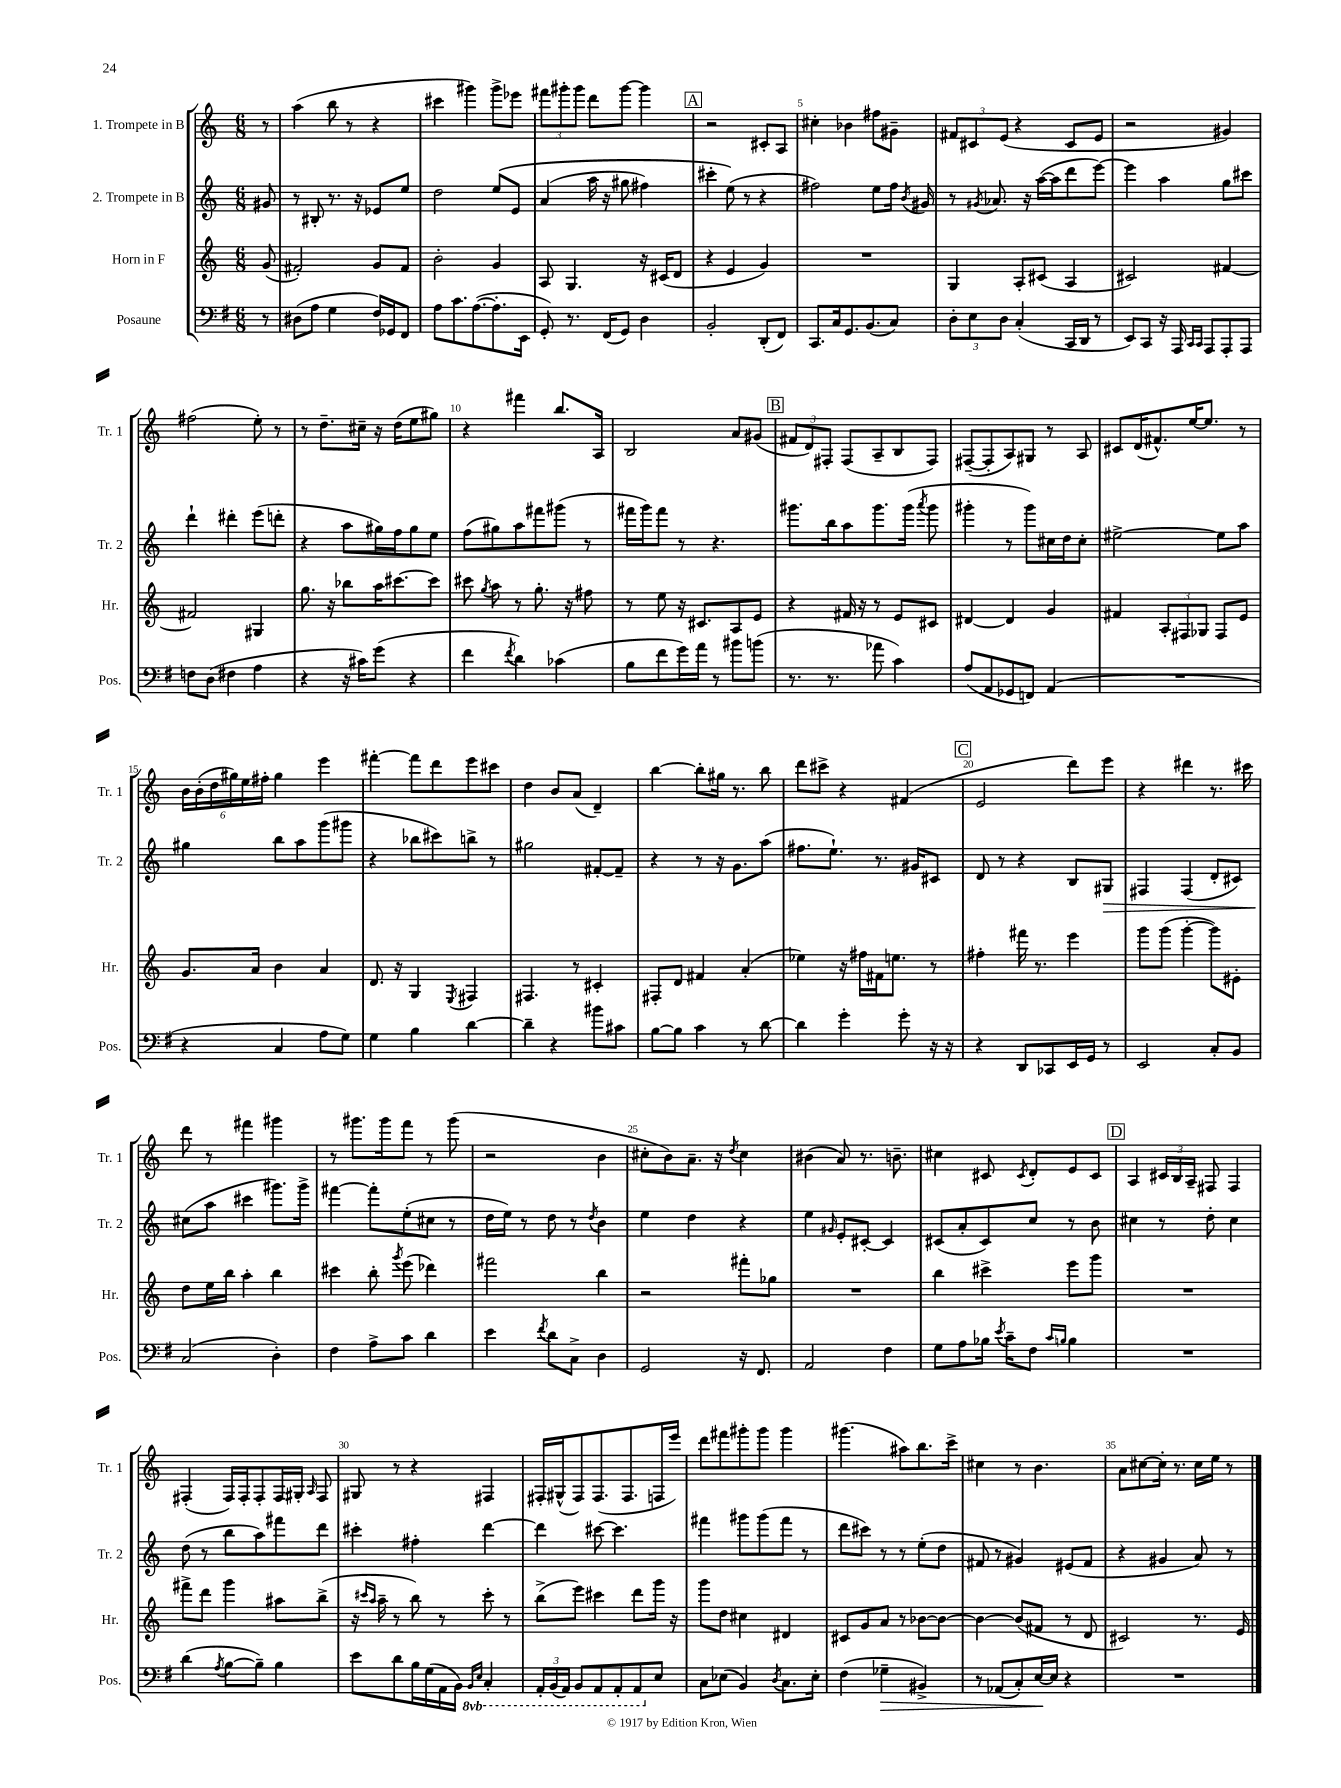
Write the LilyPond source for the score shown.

<<
\new StaffGroup <<
\new Staff = "s0" \with { instrumentName = "1. Trompete in B" shortInstrumentName = "Tr. 1" } {
    \clef treble \key c \major \numericTimeSignature \time 6/8 \partial 8
    \autoBeamOff r8 |
    a''4( b''8 r8 r4 |
    cis'''4 gis'''4) gis'''8[-> ees'''8] |
    \tuplet 3/2 { fis'''8[ gis'''8-. gis'''8] } d'''8[ gis'''8]~ gis'''4 |
    \mark \markup { \box "A" } r2 cis'8[-. a8] |
    cis''4-. bes'4 fis''8[ gis'8]-- |
    \tuplet 3/2 { fis'8[ cis'8 e'8]( } r4 cis'8[ e'8] |
    r2 gis'4) |
    fis''2( e''8-.) r8 |
    r8 d''8.[-- cis''16]-- r16 d''16[( e''8 gis''8]) |
    r4 fis'''4 b''8.[ a16] |
    b2 a'8[ gis'8]( |
    \mark \markup { \box "B" } \tuplet 3/2 { fis'8[ d'8) fis8]-. } fis8[( a8-- b8 fis8]) |
    fis8[~--( fis8-. a8) gis8] r8 a8 |
    cis'8[ d'16( fis'8.-^) e''16~ e''8.] r8 |
    \tuplet 6/4 { b'16[ b'16-.( d''16 gis''16) e''16 fis''16]-. } gis''4 e'''4 |
    fis'''4~-. fis'''8[ d'''8 e'''8 cis'''8] |
    d''4 b'8[ a'8]( d'4--) |
    b''4~ b''8[-. gis''16] r8. b''8 |
    d'''8[ cis'''8]-> r4 fis'4( |
    \mark \markup { \box "C" } e'2 d'''8[) e'''8] |
    r4 dis'''4 r8. cis'''16 |
    d'''8 r8 fis'''4 gis'''4 |
    r8 gis'''8.[ gis'''16 f'''8] r8 gis'''8( |
    r2 b'4 |
    cis''8[-. b'8) a'8.]-- r16 \acciaccatura { d''8 } cis''4 |
    bis'4( a'8) r8. b'8.-- |
    cis''4 cis'8 \acciaccatura { cis'8 } d'8[-. e'8 cis'8] |
    \mark \markup { \box "D" } a4 \tuplet 3/2 { cis'16[ b16 a16]-- } fis8 fis4 |
    fis4-.( fis16[) fis16-. fis8-. fis16 gis16]-. \grace { a16 } fis8 |
    gis8 r8 r4 fis4 |
    fis16[-. gis16-^( fis8) fis8.( fis8. f16 e'''16]) |
    d'''8[ fis'''8 gis'''8-. gis'''8] gis'''4 |
    gis'''4.( ais''8[) b''8. c'''16]-> |
    cis''4 r8 b'4. |
    a'8[ cis''8~ cis''16]-. r8. cis''16[ e''16] r8 \bar "|." |
}
\new Staff = "s1" \with { instrumentName = "2. Trompete in B" shortInstrumentName = "Tr. 2" } {
    \clef treble \key c \major \numericTimeSignature \time 6/8 \partial 8
    \autoBeamOff gis'8 |
    r8 bis8-. r8. r16 ees'8[ e''8] |
    d''2 e''8[\( e'8] |
    a'4( a''16 r16 gis''8 fis''4) |
    \mark \markup { \box "A" } cis'''4-. e''8(\) r8 r4 |
    fis''2) e''8[ fis''16] \acciaccatura { b'8 } gis'16 |
    r8 \acciaccatura { gis'8 } aes'8. r16 a''16[~( a''16 d'''8 e'''8]~) |
    e'''4 a''4 g''8[ cis'''8] |
    d'''4-! dis'''4-. e'''8[( d'''8]-. |
    r4 a''8[ gis''16) f''16 gis''8 e''8] |
    f''8[( gis''8) a''8 fis'''8 gis'''8]( r8 |
    fis'''16[ g'''16) fis'''8] r8 r4. |
    \mark \markup { \box "B" } gis'''8.[ b''16 a''8 gis'''8. gis'''16]( \acciaccatura { a'''8 } gis'''8 |
    gis'''4-. r8 gis'''8[) cis''16 d''16 cis''8]-. |
    eis''2~-> eis''8[ a''8] |
    gis''4 b''8[ a''8 g'''8( gis'''8] |
    r4 bes''8[ cis'''8) b''8]-> r8 |
    gis''2 fis'8[~-. fis'8]-- |
    r4 r8 r16 g'8.[ a''8]( |
    fis''8.[ e''8.]-!) r8. gis'16[ cis'8] |
    \mark \markup { \box "C" } d'8 r8 r4 b8[ gis8]\> |
    fis4 fis4( d'8[-. cis'8]) |
    cis''8[\!( a''8] cis'''4 gis'''8.[) gis'''16]-> |
    fis'''4~ fis'''8[-. e''8-.( cis''8] r8 |
    d''16[ e''16]) r8 d''8 r8 \acciaccatura { d''8 } b'4 |
    e''4 d''4 r4 |
    e''4 \grace { gis'16 } e'8[-. cis'8]~-. cis'4 |
    cis'8[( a'8-. cis'8) c''8] r8 b'8 |
    \mark \markup { \box "D" } cis''4 r8 d''8-. cis''4 |
    d''8( r8 b''8[ a''8) fis'''8 d'''8] |
    cis'''4-. fis''4-. d'''4~ |
    d'''4 cis'''8~ cis'''4. |
    fis'''4 gis'''8[ gis'''8( fis'''8] r8 |
    d'''8[ cis'''8]) r8 r8 e''8[-.( d''8] |
    fis'8 r8 gis'4) eis'8[( fis'8] |
    r4 gis'4 a'8) r8 \bar "|." |
}
\new Staff = "s2" \with { instrumentName = "Horn in F" shortInstrumentName = "Hr." } {
    \clef treble \key c \major \numericTimeSignature \time 6/8 \partial 8
    \autoBeamOff g'8( |
    fis'2-.) g'8[ fis'8] |
    b'2-. g'4 |
    a8 g4. r16 cis'16[( d'8] |
    \mark \markup { \box "A" } r4 e'4 g'4) |
    R2. |
    g4 a8[-. cis'8]( a4 |
    cis'2) fis'4~ |
    fis'2 gis4 |
    g''8. r16 bes''8[ a''16 cis'''8.~ cis'''8] |
    cis'''8 \acciaccatura { g''8 } a''8 r8 g''8.-. r16 fis''8 |
    r8 e''8 r16 cis'8.[ a8 e'8] |
    \mark \markup { \box "B" } r4 fis'16 r16 r8 e'8[ cis'8] |
    dis'4~ dis'4 g'4 |
    fis'4 \tuplet 3/2 { a8[-. fis8 ges8] } fis8[ e'8] |
    g'8.[ a'16] b'4 a'4 |
    d'8. r16 g4 \acciaccatura { e8 } fis4 |
    fis4. r8 cis'4-. |
    fis8[-. d'8] fis'4 a'4-.( |
    ees''4) r16 fis''16[ fis'16 e''8.] r8 |
    \mark \markup { \box "C" } fis''4-. fis'''16 r8. e'''4 |
    g'''8[ g'''8]( g'''4~-. g'''8[) eis'8]-. |
    d''8[ e''16 b''16] a''4-. b''4 |
    cis'''4 b''8-. \acciaccatura { g'''8 } e'''8( des'''4) |
    fis'''2 b''4 |
    r2 fis'''8[-. ges''8] |
    R2. |
    b''4 cis'''4-> e'''8[ g'''8] |
    \mark \markup { \box "D" } R2. |
    fis'''8[-> d'''8] g'''4 ais''8[ b''8]->( |
    r16 \grace { cis'''16[ a''16] } a''16-- r8 b''8) r8 cis'''8-. r8 |
    b''8[->( e'''8]) cis'''4 d'''8[ g'''16] r16 |
    g'''8[ d''8] cis''4 dis'4 |
    cis'8[ g'8 a'8] r8 bes'8[~ bes'8]~ |
    bes'4~ bes'8[( fis'8] r8 d'8 |
    cis'2) r8. e'16 \bar "|." |
}
\new Staff = "s3" \with { instrumentName = "Posaune" shortInstrumentName = "Pos." } {
    \clef bass \key g \major \numericTimeSignature \time 6/8 \set Staff.ottavationMarkups = #ottavation-simple-ordinals \partial 8
    \autoBeamOff r8 |
    dis8[( a8] g4 fis16[) ges,16 fis,8] |
    a8[ c'8. a8.~( a8.-. e,16] |
    g,8-.) r8. fis,16[( g,8]) d4 |
    \mark \markup { \box "A" } b,2-. d,8[-.( fis,8]) |
    c,8.[ c16 g,8. b,8.( c8]) |
    \tuplet 3/2 { d8[-. e8 d8] } c4-.( c,16[ d,16] r8 |
    e,8[) c,8] r16 a,,16 \grace { c,16[ c,16] } a,,8[ a,,8-. a,,8] |
    f8[ d8]( fis4 a4 |
    r4 r16 cis'16[) g'8]( r4 |
    fis'4 \acciaccatura { fis'8 } d'4) ces'4( |
    b8[ fis'8 g'16) a'16] r8 bis'8[ b'8]( |
    \mark \markup { \box "B" } r8. r8. aes'8 c'4) |
    a8[( a,8 ges,8 f,8]) a,4( |
    R2. |
    r4 c4 a8[ g8]) |
    g4 b4 d'4~ |
    d'4-- r4 bis'8[ cis'8] |
    b8[~ b8] c'4 r8 d'8~ |
    d'4 g'4-. g'8-. r16 r16 |
    \mark \markup { \box "C" } r4 d,8[ ces,8 e,16 g,16] r8 |
    e,2 c8[-. b,8] |
    c2( d4-.) |
    fis4 a8[-> c'8] d'4 |
    e'4 \acciaccatura { fis'8 } d'8[ c8]-> d4 |
    g,2 r16 fis,8. |
    a,2 fis4 |
    g8[ a8 bes16] \acciaccatura { e'8 } c'16[-- fis8] \grace { c'16[ b16] } b4 |
    \mark \markup { \box "D" } R2. |
    d'4( \acciaccatura { a8 } b8[~ b8]--) b4 |
    e'8[ d'8 b16 g16( a,16 b,16]) \ottava #-1 \grace { b,,16[ e,16] } c,4-. |
    \tuplet 3/2 { a,,16[-. b,,16( a,,16]) } b,,8[ a,,8 a,,8-. a,,8 \ottava #0 e8] |
    c8[ ees8]( b,4) \acciaccatura { d8 } c8.[ ees16]-. |
    fis4( ges4--\> bis,4->) |
    r8 aes,8[( c8-.) e16~\! e16] r4 |
    R2. \bar "|." |
}
>>
>>
\layout { \context { \Score \override BarNumber.break-visibility = ##(#f #t #t) barNumberVisibility = #(every-nth-bar-number-visible 5) } }
